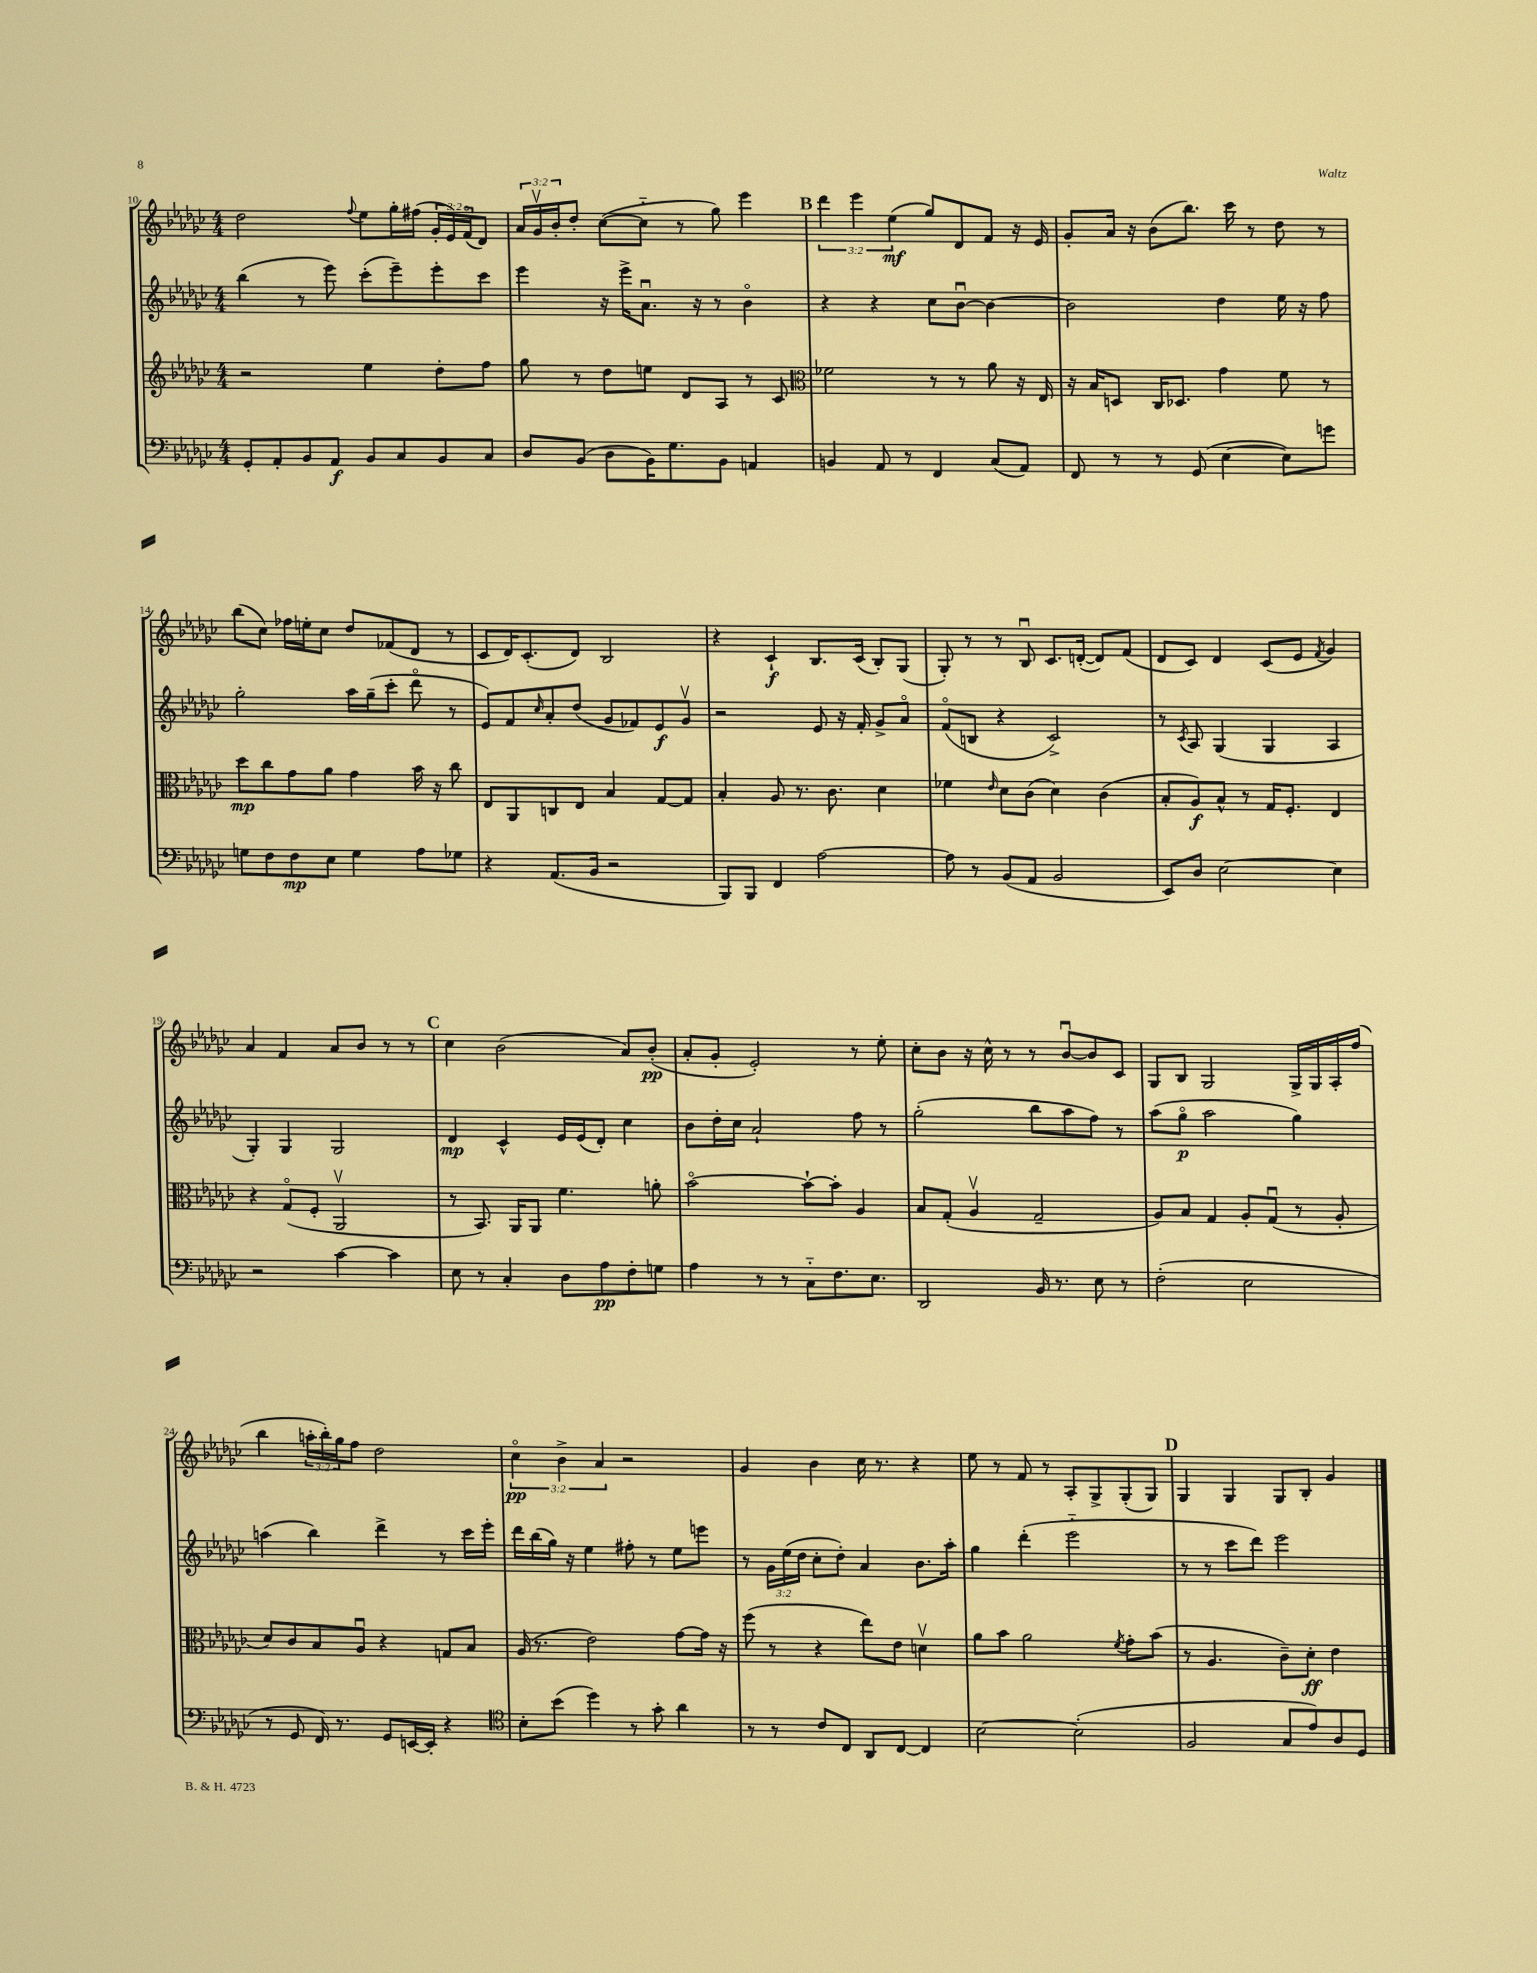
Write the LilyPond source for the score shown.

<<
\new StaffGroup <<
\new Staff = "s0" {
    \clef treble \key ges \major \numericTimeSignature \time 4/4 \override Staff.TupletNumber.text = #tuplet-number::calc-fraction-text
    des''2 \appoggiatura { f''8 } ees''8 ges''16-. fis''16( \tuplet 3/2 { ges'16-. ees'16) f'16\flageolet( } des'8) |
    \tuplet 3/2 { aes'16 ges'16\upbow bes'16-. } des''8-. ces''8~( ces''8-_ r8 ges''8) ees'''4 |
    \mark \markup { \bold "B" } \tuplet 3/2 { des'''4 ees'''4 ees''4\mf( } ges''8) des'8 f'8 r16 ees'16 |
    ges'8-. aes'16 r16 bes'8( bes''8.) ces'''16 r8 des''8 r8 |
    bes''8( ces''8) fes''16 e''16-. ces''8 des''8 fes'8( des'8 r8 |
    ces'8 des'16) ces'8.-.( des'8) bes2 |
    r4 ces'4-!\f bes8. ces'16( bes8-.) ges8( |
    ges8-.) r8 r8 bes8\downbow ces'8. d'16~-.( d'8) f'8( |
    des'8 ces'8) des'4 ces'8( ees'8 \acciaccatura { f'8 } ges'4) |
    aes'4 f'4 aes'8 bes'8 r8 r8 |
    \mark \markup { \bold "C" } ces''4 bes'2( aes'8) bes'8-.\pp( |
    aes'8-. ges'8-. ees'2-.) r8 ees''8-. |
    ces''8-. bes'8 r16 ces''16-^ r8 r8 bes'8~\downbow bes'8 ces'8 |
    ges8 bes8 ges2 ges16-> ges16 aes16-. f''16( |
    bes''4 \tuplet 3/2 { a''16-. bes''16-.) ges''16 } f''8 des''2 |
    \tuplet 3/2 { ces''4\flageolet\pp bes'4-> aes'4 } r2 |
    ges'4 bes'4 ces''16 r8. r4 |
    ees''8 r8 f'8 r8 aes8-. ges8-> ges8-.( ges8) |
    \mark \markup { \bold "D" } ges4 ges4 ges8 bes8-. ges'4 \bar "|." |
}
\new Staff = "s1" {
    \clef treble \key ges \major \numericTimeSignature \time 4/4 \override Staff.TupletNumber.text = #tuplet-number::calc-fraction-text
    bes''4( r8 ees'''8) ces'''8-.( ees'''8--) ees'''8-. ces'''8 |
    ees'''4 r16 ees'''16-> aes'8.\downbow r16 r8 bes'4\flageolet |
    \mark \markup { \bold "B" } r4 r4 ces''8 bes'8~\downbow bes'4~ |
    bes'2 des''4 ees''16 r16 f''8 |
    ges''2-. aes''16 ges''16--( ces'''8-. des'''8\flageolet r8 |
    ees'8) f'8 \grace { ces''16 } aes'8-. des''8( ges'8 fes'8) ees'8\f ges'8\upbow |
    r2 ees'8 r16 f'16-. ges'8-> aes'8\flageolet |
    f'8\flageolet( b8 r4 ces'2->) |
    r8 \acciaccatura { ces'8 } aes8 ges4( ges4 aes4 |
    ges4-.) ges4 ges2 |
    \mark \markup { \bold "C" } des'4\mp ces'4-^ ees'16 ees'16( des'8-.) ces''4 |
    bes'8 des''16-. ces''16 aes'2-! f''8 r8 |
    ges''2-.( bes''8 aes''8 f''8) r8 |
    aes''8( ges''8\flageolet\p aes''2 ges''4) |
    a''4( bes''4) des'''4-> r8 ces'''16 ees'''16-. |
    des'''16 bes''16( ges''16) r16 ees''4 fis''8-. r8 ees''8 e'''8 |
    r8 \tuplet 3/2 { ges'16 ees''16( des''16 } ces''8-. des''8-.) aes'4 bes'8. aes''16-. |
    ges''4 des'''4-.( ees'''2-_ |
    \mark \markup { \bold "D" } r8 r8 ces'''8 des'''8) ees'''2 \bar "|." |
}
\new Staff = "s2" {
    \clef treble \key ges \major \numericTimeSignature \time 4/4
    r2 ees''4 des''8-. f''8 |
    ges''8 r8 des''8 e''8 des'8 aes8 r8 ces'8 |
    \mark \markup { \bold "B" } \clef alto fes'2 r8 r8 aes'8 r16 ees16 |
    r16 bes16 d8 ces16 des8. ges'4 f'8 r8 |
    des''8\mp ces''8 ges'8 aes'8 ges'4 bes'16 r16 ces''8 |
    ees8 aes,8 c8 ees8 bes4 ges8~ ges8 |
    bes4-. aes8 r8. ces'8. des'4 |
    fes'4 \grace { ees'16 } des'8 ces'8( des'4) ces'4( |
    bes8-. aes8\f) bes8-^ r8 ges16 f8.-. ees4 |
    r4 ges8\flageolet( f8-. aes,2\upbow |
    \mark \markup { \bold "C" } r8 bes,8.) aes,16 aes,8 f'4. a'8-. |
    bes'2~\flageolet bes'8~-! bes'8-. aes4 |
    bes8 ges8-.( aes4\upbow ges2-- |
    aes8) bes8 ges4 aes8-. ges8\downbow( r8 aes8-. |
    des'8) ces'8 bes8 aes8\downbow r4 g8 bes8 |
    aes16( r8. ees'2) ges'8~ ges'16 r16 |
    f''8( r8 r4 ees''8) ees'8 d'4\upbow |
    aes'8 bes'8 aes'2 \acciaccatura { f'8 } ges'8-. bes'8( |
    \mark \markup { \bold "D" } r8 aes4. ces'8--) des'8-.\ff ees'4 \bar "|." |
}
\new Staff = "s3" {
    \clef bass \key ges \major \numericTimeSignature \time 4/4
    ges,8-. aes,8-. bes,8 aes,8\f bes,8 ces8 bes,8 ces8 |
    des8 bes,8( des8 bes,16) ges8. bes,8 a,4 |
    \mark \markup { \bold "B" } b,4 aes,8 r8 f,4 ces8( aes,8) |
    f,8 r8 r8 ges,8( ees4~ ees8) g'8 |
    g8 f8 f8\mp ees8 g4 aes8 ges8 |
    r4 aes,8.( bes,16 r2 |
    bes,,8) bes,,8 f,4 aes2~ |
    aes8 r8 bes,8( aes,8 bes,2 |
    ees,8) des8 ees2~ ees4 |
    r2 ces'4~ ces'4 |
    \mark \markup { \bold "C" } ees8 r8 ces4-. des8 aes8\pp f8-. g8 |
    aes4 r8 r8 ces8-_ f8. ees8. |
    des,2 bes,16 r8. ees8 r8 |
    f2-.( ees2 |
    r8 ges,8 f,16) r8. ges,8 e,16~ e,16-. r4 |
    \clef tenor bes8-. bes'8( des''4) r8 ges'8-. aes'4 |
    r8 r8 ces'8 ces8 aes,8 ces8~ ces4 |
    bes2~ bes2-.( |
    \mark \markup { \bold "D" } f2 ges8 ees'8) aes8 des8 \bar "|." |
}
>>
>>
\layout { \context { \Score currentBarNumber = #10 } }
